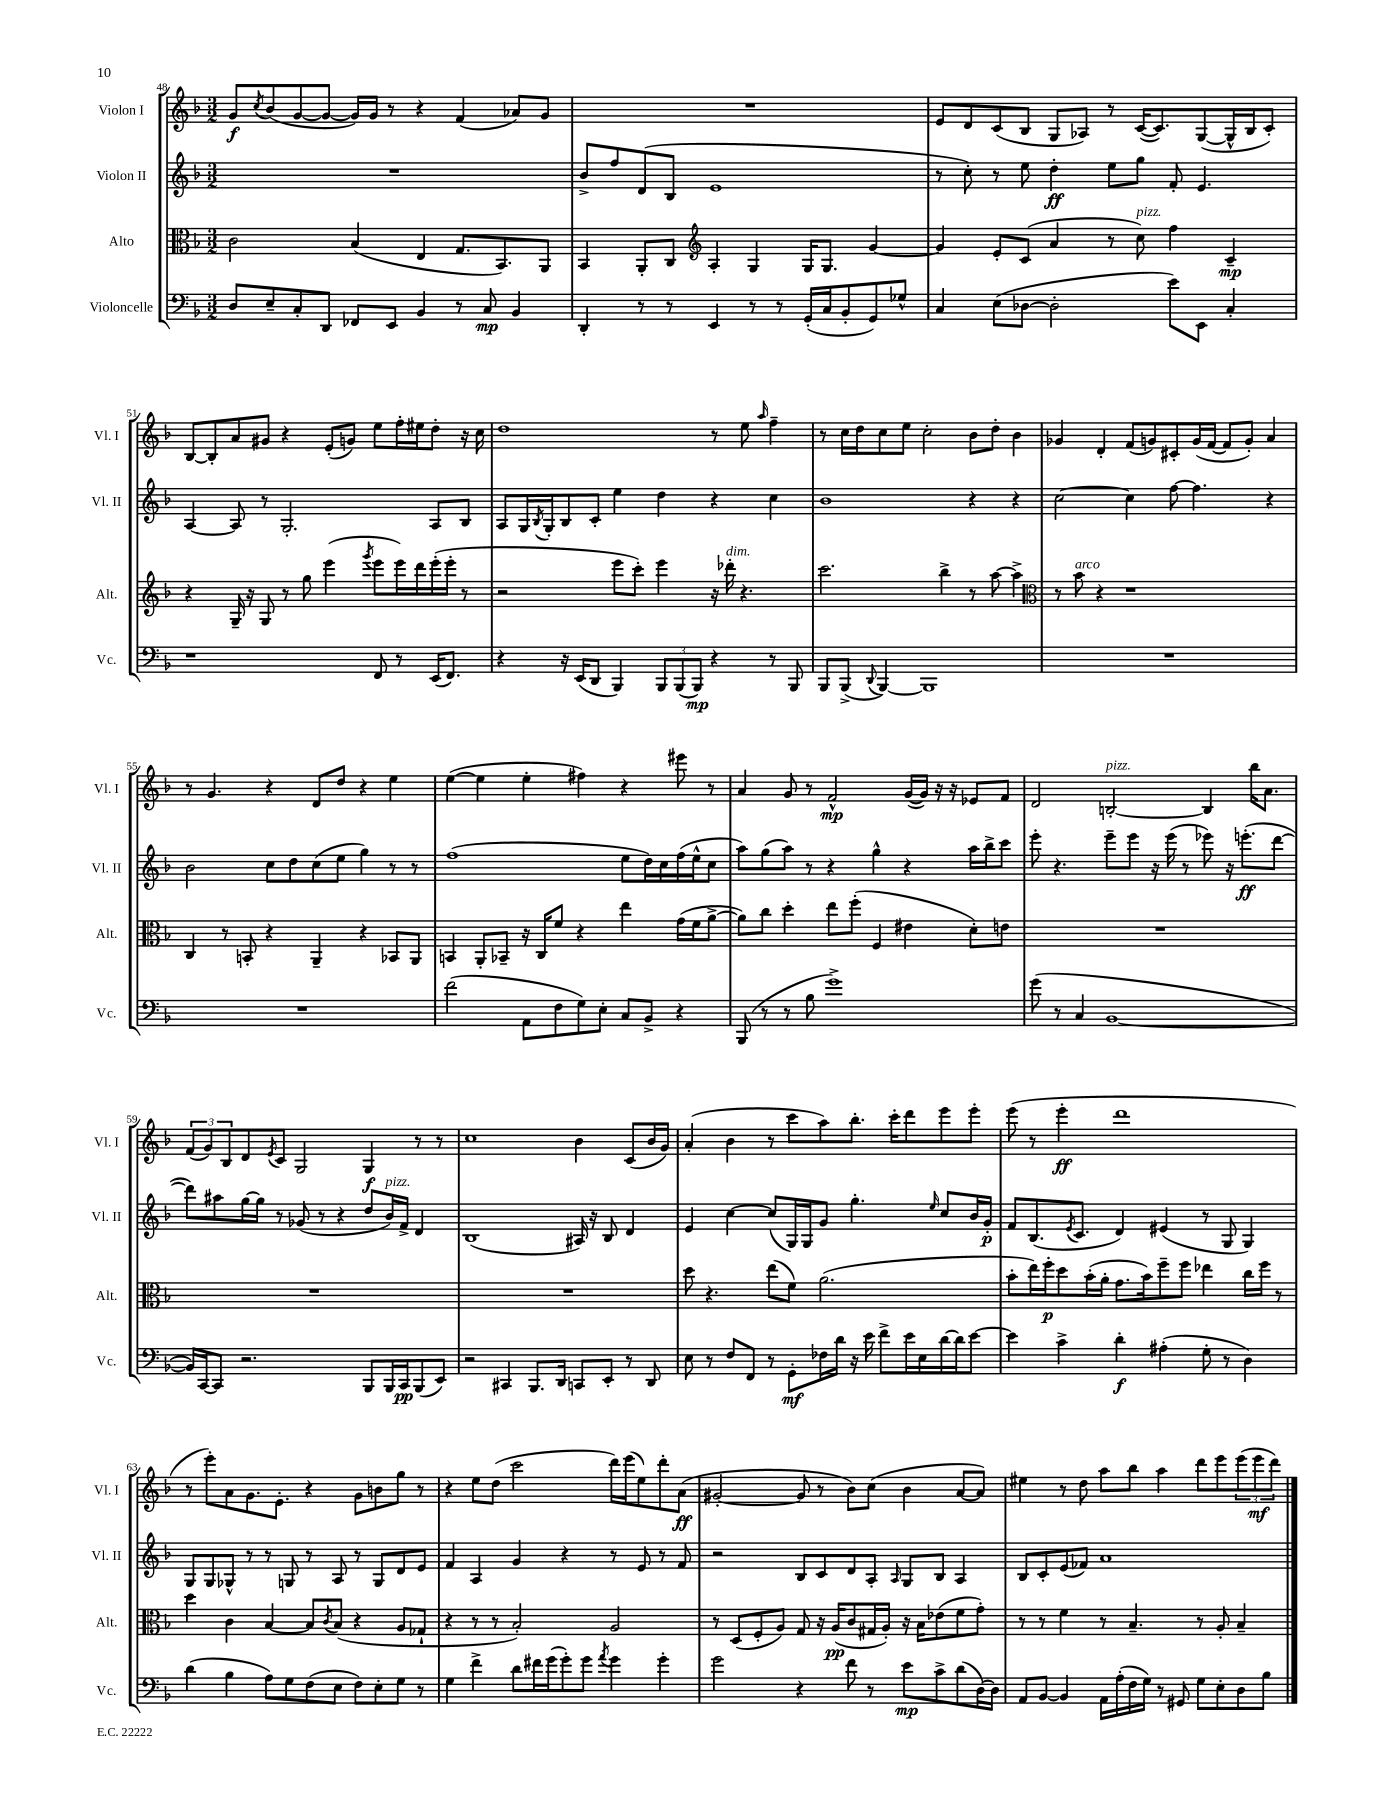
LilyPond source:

<<
\new StaffGroup <<
\new Staff = "s0" \with { instrumentName = "Violon I" shortInstrumentName = "Vl. I" } {
    \clef treble \key f \major \numericTimeSignature \time 3/2
    g'8\f \acciaccatura { c''8 } bes'8( g'8~ g'8~ g'16) g'16 r8 r4 f'4( aes'8) g'8 |
    R1. |
    e'8 d'8 c'8( bes8 g8 aes8) r8 c'16~( c'8.) g8~( g16-^ bes16 c'8-.) |
    bes8~ bes8-. a'8 gis'8 r4 e'8-.( g'8) e''8 f''16-. eis''16 d''8-. r16 c''16 |
    d''1 r8 e''8 \grace { a''16 } f''4-- |
    r8 c''16 d''16 c''8 e''8 c''2-. bes'8 d''8-. bes'4 |
    ges'4 d'4-. f'8( g'8) cis'8-. g'16( f'16~ f'8 g'8-.) a'4 |
    r8 g'4. r4 d'8 d''8 r4 e''4 |
    e''4~( e''4 e''4-. fis''4) r4 eis'''8 r8 |
    a'4 g'8 r8 f'2-^\mp g'16~( g'16) r16 r16 ees'8 f'8 |
    d'2 b2~-.^\markup { \italic "pizz." } b4 bes''16 a'8. |
    \tuplet 3/2 { f'8( g'8) bes8 } d'8 \acciaccatura { e'8 } c'8 g2 g4\f r8 r8 |
    c''1 bes'4 c'8( bes'16 g'16) |
    a'4-.( bes'4 r8 c'''8 a''8) bes''8.-. c'''16-. d'''8 e'''8 e'''8-. |
    e'''8( r8 e'''4-.\ff d'''1 |
    r8 e'''8-.) a'8 g'8. e'8.-. r4 g'8 b'8 g''8 r8 |
    r4 e''8 d''8( c'''2 d'''16) e'''16( e''8) d'''8-. a'8\ff( |
    gis'2~-. gis'8 r8 bes'8) c''8( bes'4 a'8~ a'8) |
    eis''4 r8 d''8 a''8 bes''8 a''4 d'''8 e'''8 \tuplet 3/2 { e'''8( e'''8\mf d'''8) } \bar "|." |
}
\new Staff = "s1" \with { instrumentName = "Violon II" shortInstrumentName = "Vl. II" } {
    \clef treble \key f \major \numericTimeSignature \time 3/2
    R1. |
    bes'8-> f''8 d'8( bes8 e'1 |
    r8 c''8-.) r8 e''8 d''4-.\ff e''8 g''8 f'8-. e'4. |
    a4~ a8 r8 g2.-. a8 bes8 |
    a8 g16 \acciaccatura { bes8 } g16-. bes8 c'8-. e''4 d''4 r4 c''4 |
    bes'1 r4 r4 |
    c''2~ c''4 f''8~ f''4. r4 |
    bes'2 c''8 d''8 c''8( e''8 g''4) r8 r8 |
    f''1( e''8 d''16) c''16 f''16( e''16-^ c''8 |
    a''8) g''8( a''8) r8 r4 g''4-^ r4 a''16 bes''16-> c'''8 |
    e'''8-. r4. e'''8-- e'''8 r16 e'''16( r8 ees'''8) r16 e'''8.-.\ff( d'''8~ |
    d'''8) ais''8 g''16~ g''16 r8 ges'8( r8 r4 d''8 bes'16^\markup { \italic "pizz." }) f'16-> d'4 |
    bes1( ais16) r16 bes8 d'4 |
    e'4 c''4~ c''8( g16) g16 g'8 g''4.-. \grace { e''16 } c''8 bes'16 g'16-.\p |
    f'8 bes8.( \acciaccatura { e'8 } c'8. d'4) eis'4( r8 g8 g4) |
    g8 g8 ges8-^ r8 r8 g8 r8 a8 r8 g8 d'8 e'8 |
    f'4 a4 g'4 r4 r8 e'8 r8 f'8 |
    r2 bes8 c'8 d'8 a8-. \grace { a16 } g8 bes8 a4 |
    bes8 c'8-. e'8( fes'8) a'1 \bar "|." |
}
\new Staff = "s2" \with { instrumentName = "Alto" shortInstrumentName = "Alt." } {
    \clef alto \key f \major \numericTimeSignature \time 3/2
    c'2 bes4( e4 g8. bes,8.) a,8 |
    bes,4 a,8-. c8 \clef treble a4-. g4 g16 g8. g'4~ |
    g'4 e'8-. c'8( a'4 r8 c''8^\markup { \italic "pizz." }) f''4 c'4--\mp |
    r4 g16-- r16 g8 r8 g''8 e'''4( \acciaccatura { g'''8 } e'''8 e'''16) d'''16 e'''16-.( e'''16-. r8 |
    r2 e'''8 c'''8-.) e'''4 r16 des'''16-.^\markup { \italic "dim." } r4. |
    c'''2. bes''4-> r8 a''8~ a''4-> |
    \clef alto r8 bes'8^\markup { \italic "arco" } r4 r1 |
    c4 r8 b,8-. r4 a,4-- r4 bes,8 a,8 |
    b,4 a,8-. bes,8-- r16 c16 f'8 r4 e''4 g'16( f'16 a'8~-> |
    a'8) c''8 d''4-. e''8 f''8-.( f4 eis'4 d'8-.) e'8 |
    R1. |
    R1. |
    R1. |
    d''8 r4. e''8( f'8) a'2.( |
    bes'8-. e''16) f''16-.\p d''8 bes'16-.( a'16-. g'8. bes'16) f''8-- f''8 ees''4 c''16 f''16 r8 |
    d''4 c'4 bes4~ bes8 \acciaccatura { c'8 } bes8( r4 a8 ges8-! |
    r4 r8 r8 bes2-.) a2 |
    r8 d8( f8-. a8) g8 r16 a16\pp( c'8 gis16 a16-.) r16 bes16 ees'8( f'8 g'8-.) |
    r8 r8 f'4 r8 bes4.-- r8 a8-. bes4-- \bar "|." |
}
\new Staff = "s3" \with { instrumentName = "Violoncelle" shortInstrumentName = "Vc." } {
    \clef bass \key f \major \numericTimeSignature \time 3/2
    d8 e8-- c8-. d,8 fes,8 e,8 bes,4 r8 c8\mp bes,4 |
    d,4-. r8 r8 e,4 r8 r8 g,16-.( c16 bes,8-. g,8) ges8-^ |
    c4 e8( des8~ des2-. e'8) e,8 c4-. |
    r1 f,8 r8 e,16( f,8.) |
    r4 r16 e,16( d,8 bes,,4) \tuplet 3/2 { bes,,8 bes,,8( bes,,8\mp) } r4 r8 bes,,8 |
    bes,,8 bes,,8->( \appoggiatura { d,8 } bes,,4~) bes,,1 |
    R1. |
    R1. |
    f'2( a,8 f8 g8) e8-. c8 bes,8-> r4 |
    bes,,8( r8 r8 bes8 g'1->) |
    g'8( r8 c4 bes,1~ |
    bes,16) c,16~ c,8 r2. bes,,8 bes,,16 c,16\pp bes,,8( e,8) |
    r2 cis,4 bes,,8. d,16 c,8 e,8-. r8 d,8 |
    e8 r8 f8 f,8 r8 g,8-.\mf fes16 d'16 r16 e'16 f'8-> e'16 e16 d'16~ d'16 e'8~ |
    e'4 c'4-> d'4-.\f ais4-.( g8-. r8 d4) |
    d'4( bes4 a8) g8 f8( e8 f8) e8-. g8 r8 |
    g4 f'4-> d'8 fis'16 g'16( g'8-.) g'8 \acciaccatura { a'8 } g'4 g'4-. |
    g'2 r4 f'8 r8 e'8\mp c'8-> d'8( d16~) d16 |
    a,8 bes,8~ bes,4 a,16 a16-.( f16 g16) r8 gis,8 g8 e8-. d8 bes8 \bar "|." |
}
>>
>>
\layout { \context { \Score currentBarNumber = #48 } }
